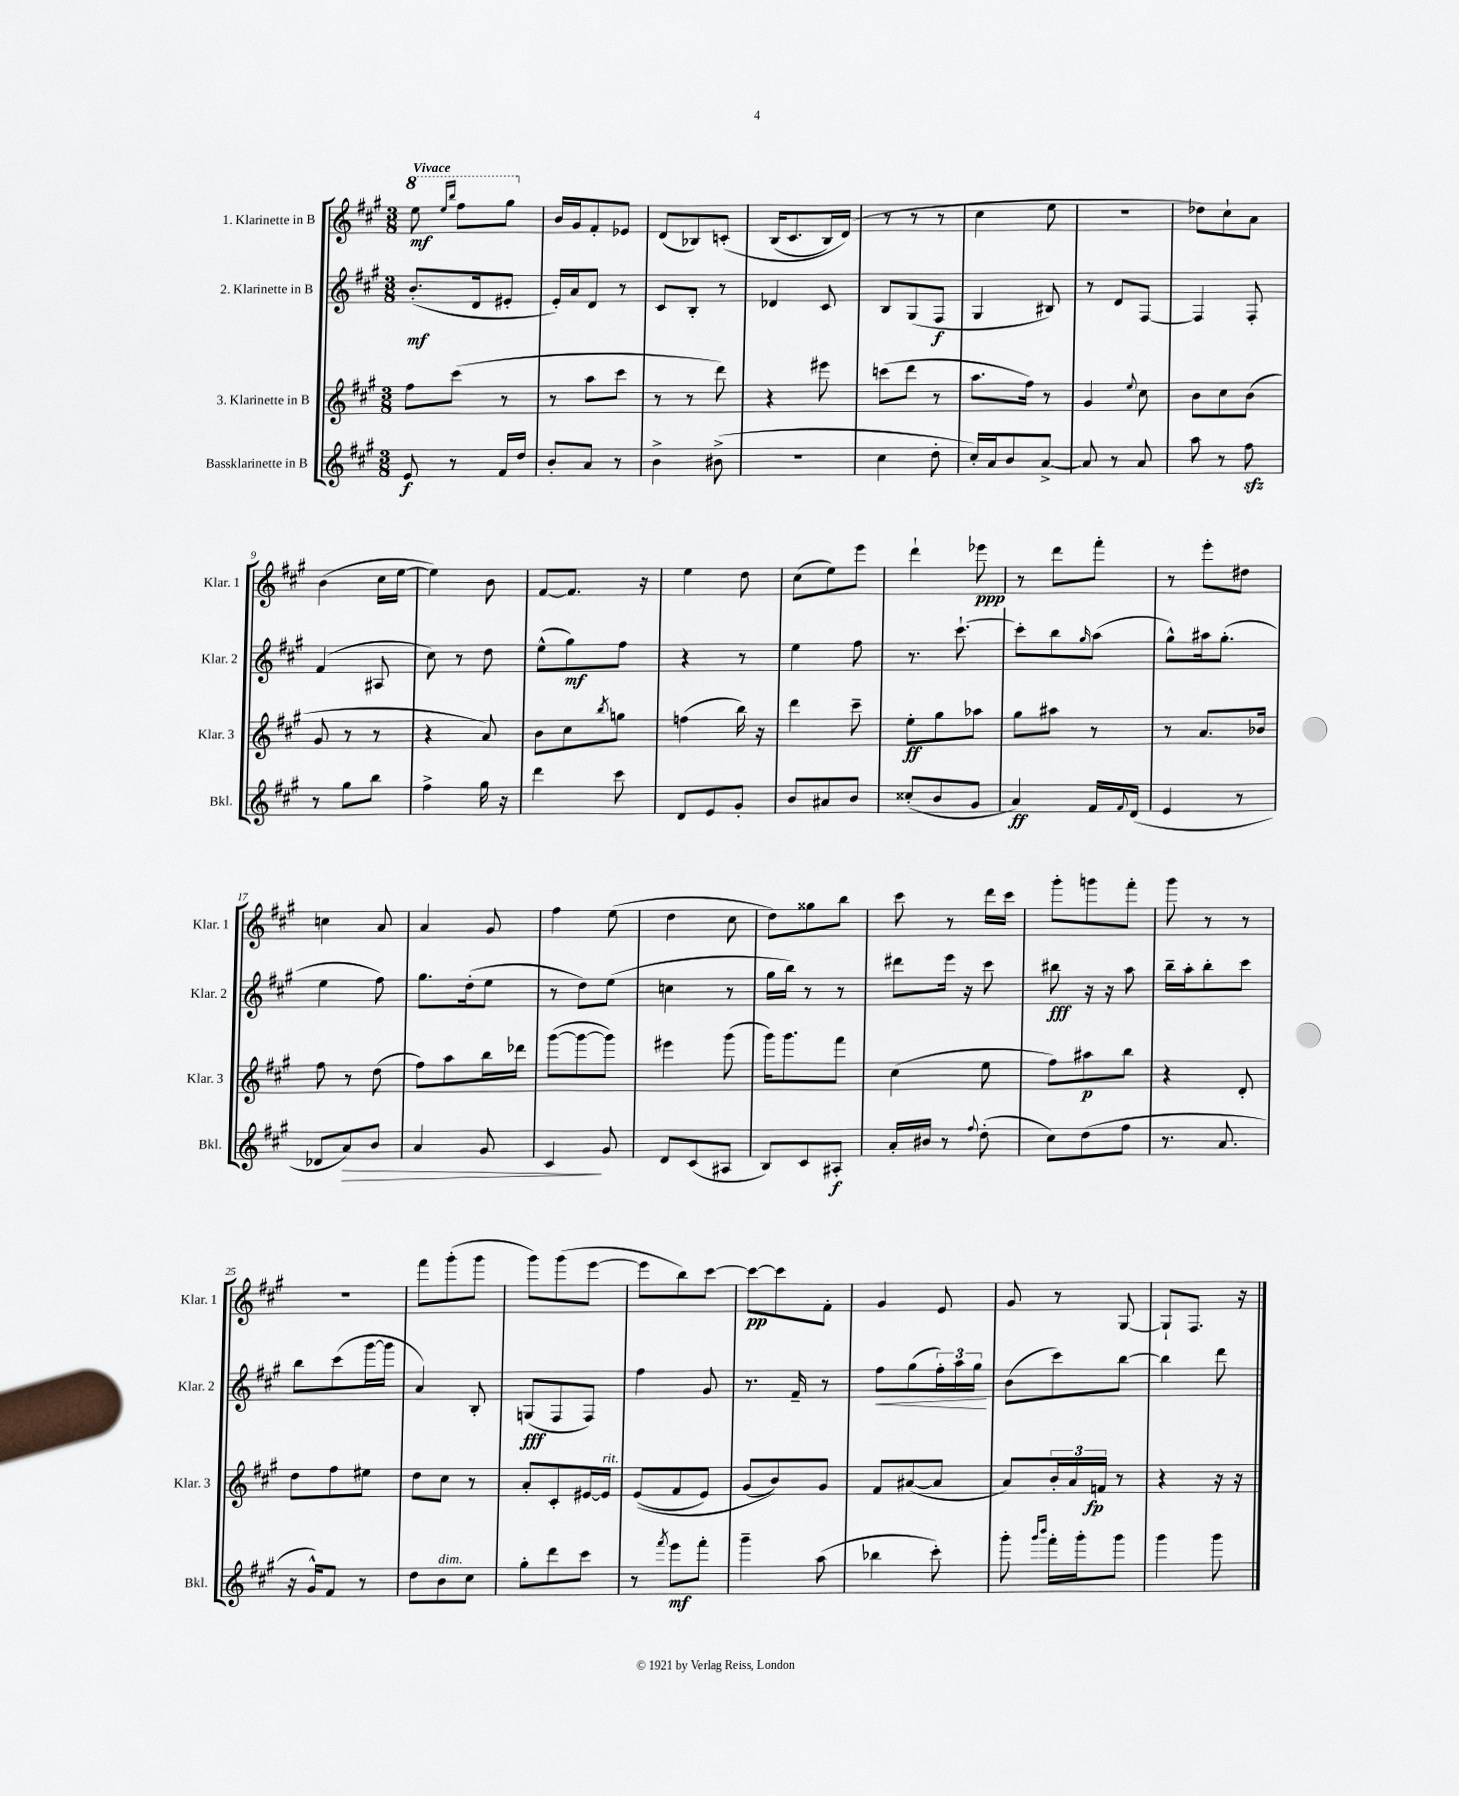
<<
\new StaffGroup <<
\new Staff = "s0" \with { instrumentName = "1. Klarinette in B" shortInstrumentName = "Klar. 1" } {
    \clef treble \key a \major \numericTimeSignature \time 3/8 \tempo "Vivace"
    \ottava #1 e'''8\mf \grace { e'''16 b'''16 } fis'''8 gis'''8 \ottava #0 |
    b'16 gis'16 fis'8-. ees'8 |
    d'8( bes8) c'8-.\( |
    b16( cis'8. b16) d'16(\) |
    r8 r8 r8 |
    cis''4 e''8 |
    R4. |
    des''8) cis''8-! a'8 |
    b'4( cis''16 e''16~ |
    e''4) b'8 |
    fis'8~ fis'8. r16 |
    e''4 d''8 |
    cis''8( e''8) e'''8 |
    d'''4-! ees'''8\ppp |
    r8 d'''8 fis'''8-. |
    r8 e'''8-. dis''8 |
    c''4 a'8 |
    a'4 gis'8 |
    fis''4 e''8( |
    d''4 cis''8 |
    d''8) gisis''8 b''8 |
    cis'''8 r8 d'''16 cis'''16 |
    gis'''8-. g'''8 fis'''8-. |
    gis'''8 r8 r8 |
    R4. |
    fis'''8 gis'''8-.( gis'''8 |
    gis'''8) gis'''8( e'''8~ |
    e'''8 b''8) cis'''8~ |
    cis'''8~\pp cis'''8 fis'8-. |
    gis'4 e'8 |
    gis'8 r8 gis8~ |
    gis8-! fis8. r16 \bar "|." |
}
\new Staff = "s1" \with { instrumentName = "2. Klarinette in B" shortInstrumentName = "Klar. 2" } {
    \clef treble \key a \major \numericTimeSignature \time 3/8
    b'8.-.\mf( d'16 eis'8-. |
    e'16-.) a'16 d'8 r8 |
    cis'8 b8-. r8 |
    des'4 cis'8 |
    b8 gis8( fis8\f |
    gis4 bis8) |
    r8 d'8 fis8~ |
    fis4 fis8-. |
    fis'4( ais8 |
    cis''8) r8 d''8 |
    e''8-^( gis''8\mf) fis''8 |
    r4 r8 |
    e''4 fis''8 |
    r8. cis'''8.~-! |
    cis'''8-. b''8 \grace { gis''16 } a''8( |
    gis''8-^) ais''16 gis''8.-.( |
    e''4 fis''8) |
    gis''8. d''16-.( e''8 |
    r8 d''8) e''8( |
    c''4 r8 |
    gis''16 b''16) r8 r8 |
    dis'''8 e'''16 r16 cis'''8 |
    bis''8\fff r16 r16 a''8 |
    b''16-- a''16-. b''8-. cis'''8 |
    b''8 cis'''8( gis'''16~ gis'''16 |
    a'4) b8-. |
    g8\fff( fis8 fis8) |
    fis''4 gis'8 |
    r8. fis'16-- r8 |
    fis''8\< gis''8( \tuplet 3/2 { fis''16-.) a''16 gis''16\! } |
    b'8( cis'''8) b''8~ |
    b''4 d'''8 \bar "|." |
}
\new Staff = "s2" \with { instrumentName = "3. Klarinette in B" shortInstrumentName = "Klar. 3" } {
    \clef treble \key a \major \numericTimeSignature \time 3/8
    fis''8 cis'''8( r8 |
    r8 a''8 cis'''8 |
    r8 r8 d'''8) |
    r4 eis'''8 |
    c'''8( d'''8 r8 |
    a''8. fis''16) r8 |
    gis'4 \appoggiatura { e''8 } cis''8 |
    b'8 cis''8 b'8( |
    gis'8 r8 r8 |
    r4 a'8) |
    b'8 cis''8 \acciaccatura { b''8 } g''8 |
    f''4( b''16) r16 |
    d'''4 cis'''8-- |
    e''8-.\ff gis''8 aes''8 |
    gis''8 ais''8 r8 |
    r8 a'8. bes'16 |
    fis''8 r8 d''8( |
    fis''8) a''8 b''16 des'''16 |
    gis'''8~( gis'''8~ gis'''8) |
    eis'''4 gis'''8( |
    gis'''16) gis'''8. fis'''8 |
    cis''4( e''8 |
    fis''8) ais''8\p b''8 |
    r4 d'8-. |
    d''8 fis''8 eis''8 |
    d''8 cis''8 r8 |
    a'8-. cis'8-. eis'16~ eis'16^\markup { \italic "rit." } |
    e'8(\( fis'8 e'8) |
    gis'8( b'8)\) gis'8 |
    fis'8 ais'8~( ais'8 |
    a'8) \tuplet 3/2 { b'16-. a'16 f'16\fp } r8 |
    r4 r16 r16 \bar "|." |
}
\new Staff = "s3" \with { instrumentName = "Bassklarinette in B" shortInstrumentName = "Bkl." } {
    \clef treble \key a \major \numericTimeSignature \time 3/8
    e'8\f r8 fis'16 d''16 |
    b'8-. a'8 r8 |
    b'4-> bis'8->( |
    R4. |
    cis''4 d''8-. |
    cis''16-.) a'16 b'8 a'8~-> |
    a'8 r8 a'8 |
    a''8 r8 fis''8\sfz |
    r8 gis''8 b''8 |
    fis''4-> gis''16 r16 |
    d'''4 cis'''8 |
    d'8 e'8 gis'8-. |
    b'8 ais'8 b'8 |
    cisis''8-.( b'8 gis'8 |
    a'4\ff) fis'16 \appoggiatura { fis'8 } d'16( |
    e'4 r8 |
    des'8 a'8\>) b'8 |
    a'4 gis'8 |
    cis'4\! gis'8 |
    d'8 cis'8( ais8 |
    b8) cis'8 ais8-.\f |
    a'16-. bis'16 r8 \appoggiatura { fis''8 } d''8-.( |
    cis''8) d''8( fis''8 |
    r8. a'8. |
    r16 gis'16-^) fis'8 r8 |
    d''8 b'8^\markup { \italic "dim." } cis''8 |
    gis''8-. d'''8 cis'''8 |
    r8 \acciaccatura { fis'''8 } e'''8\mf fis'''8-. |
    gis'''4-- a''8( |
    bes''4 cis'''8-.) |
    gis'''8-. \grace { gis'''16 b'''16 } fis'''16-. gis'''16-. gis'''8 |
    gis'''4 gis'''8 \bar "|." |
}
>>
>>
